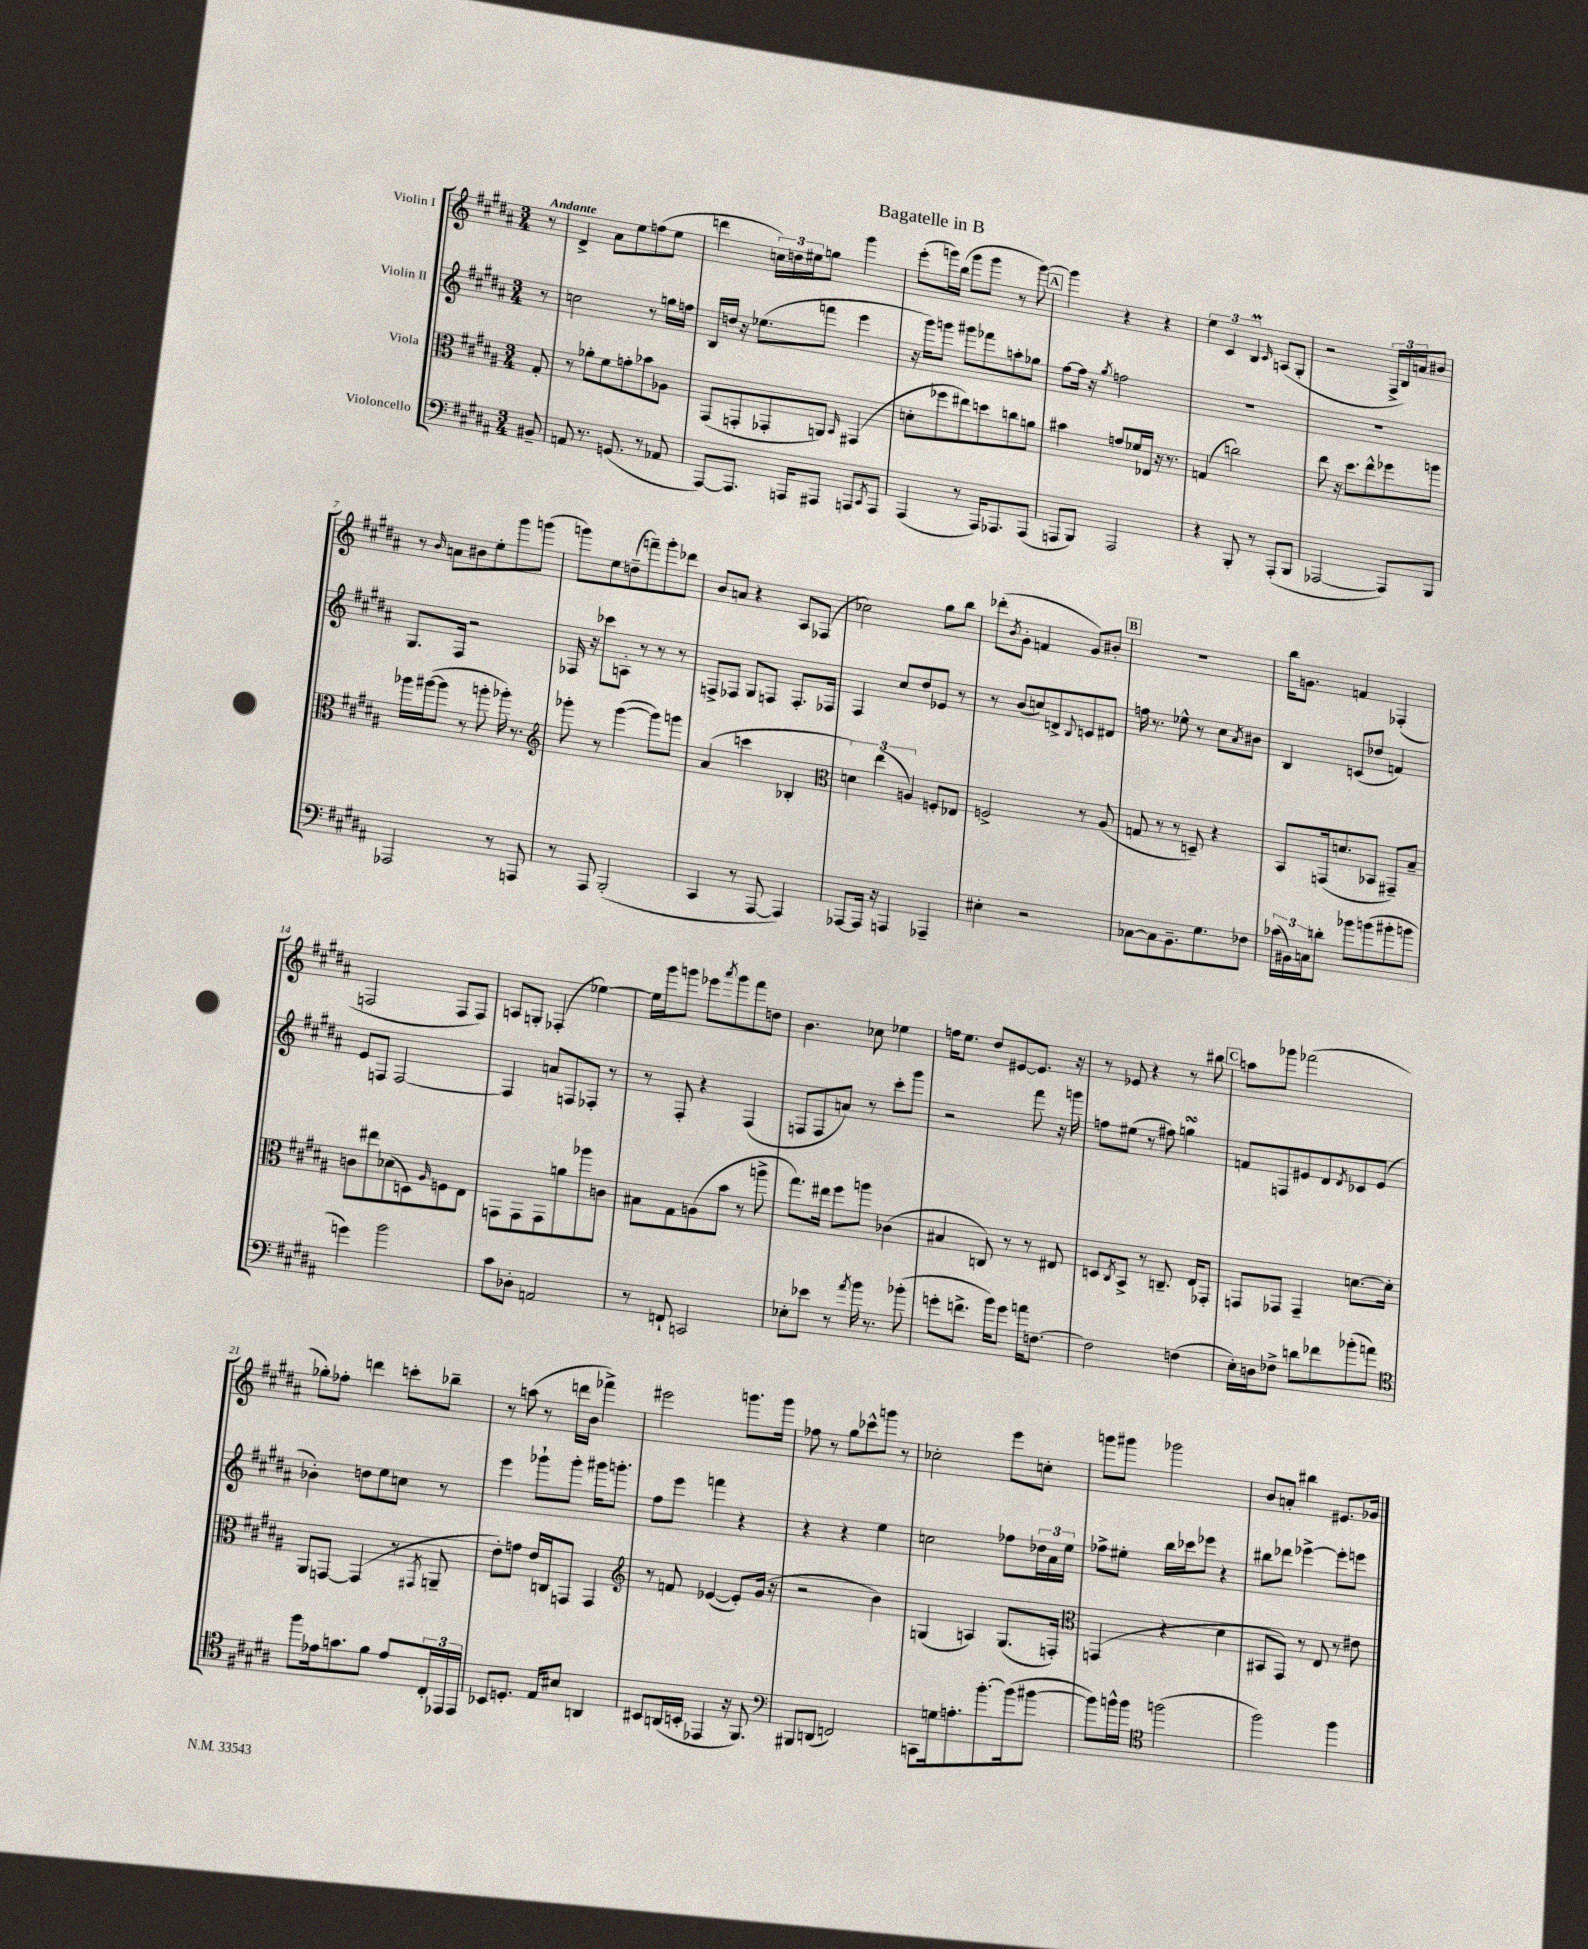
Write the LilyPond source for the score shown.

\header { title = "Bagatelle in B" }
<<
\new StaffGroup <<
\new Staff = "s0" \with { instrumentName = "Violin I" } {
    \clef treble \key b \major \numericTimeSignature \time 3/4 \partial 8 \tempo "Andante"
    r8 |
    dis'4-> ais'8 e''8 f''8( e''8 |
    d'''4 \tuplet 3/2 { c''16) d''16 eis''16 } g''8 gis'''4 |
    e'''8-.( g'''16) b''16( g'''8 g'''8 r8 g'''8~) |
    \mark \markup { \box "A" } g'''4 r4 r4 |
    \tuplet 3/2 { e''4 cis'4 b4\prall } \grace { cis'16 } a8( gis8-. |
    r2 \tuplet 3/2 { fis16-> b16) a'16 } bis'8 |
    r8 \grace { b'16 } a'8 bis'8 e''8-. gis'''8 g'''8( |
    g'''8) e''8 d''8--( f'''8--) g'''8-. des'''8 |
    b'8 a'8 r4 ais8 fes8( |
    ces''2) gis''8 b''8 |
    des'''8-.( \acciaccatura { b'8 } gis'8-. f'4 gis'8) bis'8-. |
    \mark \markup { \box "B" } R2. |
    b''16 g'8. f'4 fes4-.( |
    f2 f8 f8) |
    a8 g8-. fes4-.( ees''4~) |
    ees''16 gis'''16 g'''8 ees'''8 \acciaccatura { ais'''8 } g'''8 fis'''8 d''8 |
    b'4. ces''8 ees''4 |
    f''16 e''8. dis''8 eis'8~ eis'8. r16 |
    r8 ees'8 r4 r8 bis''8 |
    \mark \markup { \box "C" } a''8 ges'''8 fes'''2( |
    ges''8-.) fes''8-. d'''4 c'''8-. bes''8-- |
    r8 a''8( r8 d'''16 b'16 fes'''4->) |
    eis'''2 g'''8. g'''16 |
    fes''8 r8 gis''8 ces'''8-^ g'''8 r8 |
    ces''2-. e'''8 c''8-. |
    g'''8 gis'''8 ges'''2 |
    b'8 a'8-. bis''4 eis'8. ges'16 \bar "|." |
}
\new Staff = "s1" \with { instrumentName = "Violin II" } {
    \clef treble \key b \major \numericTimeSignature \time 3/4 \partial 8
    r8 |
    c''2 r8 g''16 f''16 |
    b16 d''16 r16 ees''8.( f'''8 e'''4 |
    r16 gis'''16) g'''8 gis'''8 fes'''8 a''8-. ges''8 |
    \mark \markup { \box "A" } fis''8~ fis''16 r16 \acciaccatura { gis''8 } f''2 |
    R2. |
    R2. |
    gis8. fis16 r2 |
    fes16 r16 ces'''8 a8-. r8 r8 r8 |
    f8-> fes8 gis8 f8 f8.-. fes16 |
    fis4 cis''8 dis''8 ees'8 r8 |
    r8 b'8( c''8) d'8-> \appoggiatura { b8 } c'8 dis'8 |
    \mark \markup { \box "B" } f''16 r8. ees''8-^ r8 cis''8 \acciaccatura { ais'8 } bis'8 |
    b4 c'8( des''8 f'4) |
    e'8 f8 f2~ |
    f4 a'8 f8 fes8-. r8 |
    r8 fis8-. r4 fis4( |
    f8 f8 a'8) r8 cis'''8-. gis'''8 |
    r2 fis'''8 r16 g'''16 |
    f''8 eis''8( r8 fis''8) g''4\turn |
    \mark \markup { \box "C" } f'8 f8 eis'8 dis'8 \acciaccatura { dis'8 } ces'8 eis'8( |
    bes'4-.) d''8 e''8 c''8 r8 |
    e'''4 ges'''8-! ges'''8-. gis'''16 g'''8.-. |
    fis''8 e'''8 f'''4 r4 |
    r4 r4 e''4 |
    c''2 fes''8 \tuplet 3/2 { des''16 ais'16 e''16 } |
    fes''8-> eis''8-. b''16 ces'''16 ees'''8 r4 |
    bis''8 des'''8 ees'''4~-> ees'''8-. e'''8 \bar "|." |
}
\new Staff = "s2" \with { instrumentName = "Viola" } {
    \clef alto \key b \major \numericTimeSignature \time 3/4 \partial 8
    gis8-. |
    r8 aes'8-. fis'8 g'8-. bes'8 aes8 |
    gis,8( g,8-. ges,8-. a,8) \grace { b,16 } gis,4( |
    d'8-. fes''8 eis''8) d''8 c''8 a'8 |
    \mark \markup { \box "A" } bis'4 g'8 fes'16 ees16 r16 r8. |
    g4( c''2) |
    e''8 r16 dis''8. e''8-^ fes''8 a''8 |
    aes''16 ais''16~( ais''8 r8 a''8-. aes''16-.) r8. |
    \clef treble ges'''8-. r8 ges'''4~( ges'''8) g'''8 |
    ais'4( c'''4 bes4-. |
    \clef alto \tuplet 3/2 { d'4) e''4( a4) } f8-. ees8 |
    f2-> r8 ais8( |
    \mark \markup { \box "B" } g8 r8 r8 d8--) r4 |
    b,8 g,16( d'8. bes,8 gis,8--) b8-- |
    c'8 eis''8 des'8( d8) \grace { ais16 } f8 e8 |
    g,8 g,8 g,8 a'8 aes''8 c'8 |
    bis8 gis8 a8( b'8 r8 a''8-> |
    gis''8.) eis''16 fis''8 a''8 ces'4( |
    bis4 c8) r8 r8 eis8 |
    d8 \acciaccatura { cis8 } b,8-> r8 c8.-- e16 ges,8-. |
    \mark \markup { \box "C" } g,8 ges,8 ges,4-- d'8.~ d'16-. |
    ais,8 g,8~ g,4( r8 \acciaccatura { gis,8 } a,8-- |
    e'8-.) g'8 e'16 c16 g,8 g,4 |
    \clef treble r8 f'8 ees'4~( ees'8-.) gis'16( r16 |
    r2 b'4) |
    g4( a4) g8.( f16-.) |
    \clef alto g,4( r4 dis'4 |
    bis,8 gis,8) r8 e8 r8 eis'8 \bar "|." |
}
\new Staff = "s3" \with { instrumentName = "Violoncello" } {
    \clef bass \key b \major \numericTimeSignature \time 3/4 \partial 8
    bis,8-- |
    a,8 r8. g,8.( r8 aes,8 |
    ais,,8~) ais,,8. a,,16 ais,,8 a,,8 \acciaccatura { cis,8 } a,,8 |
    ais,,4( r8 ais,,16) aes,,8. aes,,8( |
    \mark \markup { \box "A" } a,,8 b,,8) a,,2 |
    r4 b,,8-. r8 ais,,8-.( b,,8 |
    aes,,2~ aes,,8) b,,8 |
    aes,,2 r8 a,,8 |
    r8 ais,,8 b,,2-.( |
    cis,4 r8 ais,,8~ ais,,4) |
    aes,,8~ aes,,16 r16 a,,4 aes,,4-- |
    eis4-. r2 |
    \mark \markup { \box "B" } ces8~ ces8 b,8.-- gis8. fes8 |
    \tuplet 3/2 { ces'16( bis,16) c16 } d'8-. bes'8 b'8( bis'8-. b'8 |
    g'4) b'2 |
    cis'8 des8-. a,2 |
    r8 f,8-! c,2 |
    ees8-. ees'8 r8 \acciaccatura { ais'8 } b'16 r8. bes'8-.( |
    g'8-. f'8.-> b'16) g'8 a'16 f8.~ |
    f2 f4( |
    \mark \markup { \box "C" } e16-.) d16 fes8-> d'8 fes'8 bes'8-.( a'8) |
    \clef tenor fis''8 ees'16 g'8. fis'8 ees'8 \tuplet 3/2 { cis16-. ees,16 ees,16 } |
    bes,8 d8.-. e16 bis8 a,4 |
    bis,8 a,16( b,16-. ees,4 r16 fis,8.) |
    \clef bass bis,,8 d,8( f,2) |
    c,8 g16 a8.-. b'8.~-. b'16( bis'8~ |
    bis'8) b'16-^ b'16 \clef tenor f''2( |
    fis''2) fis''4 \bar "|." |
}
>>
>>
